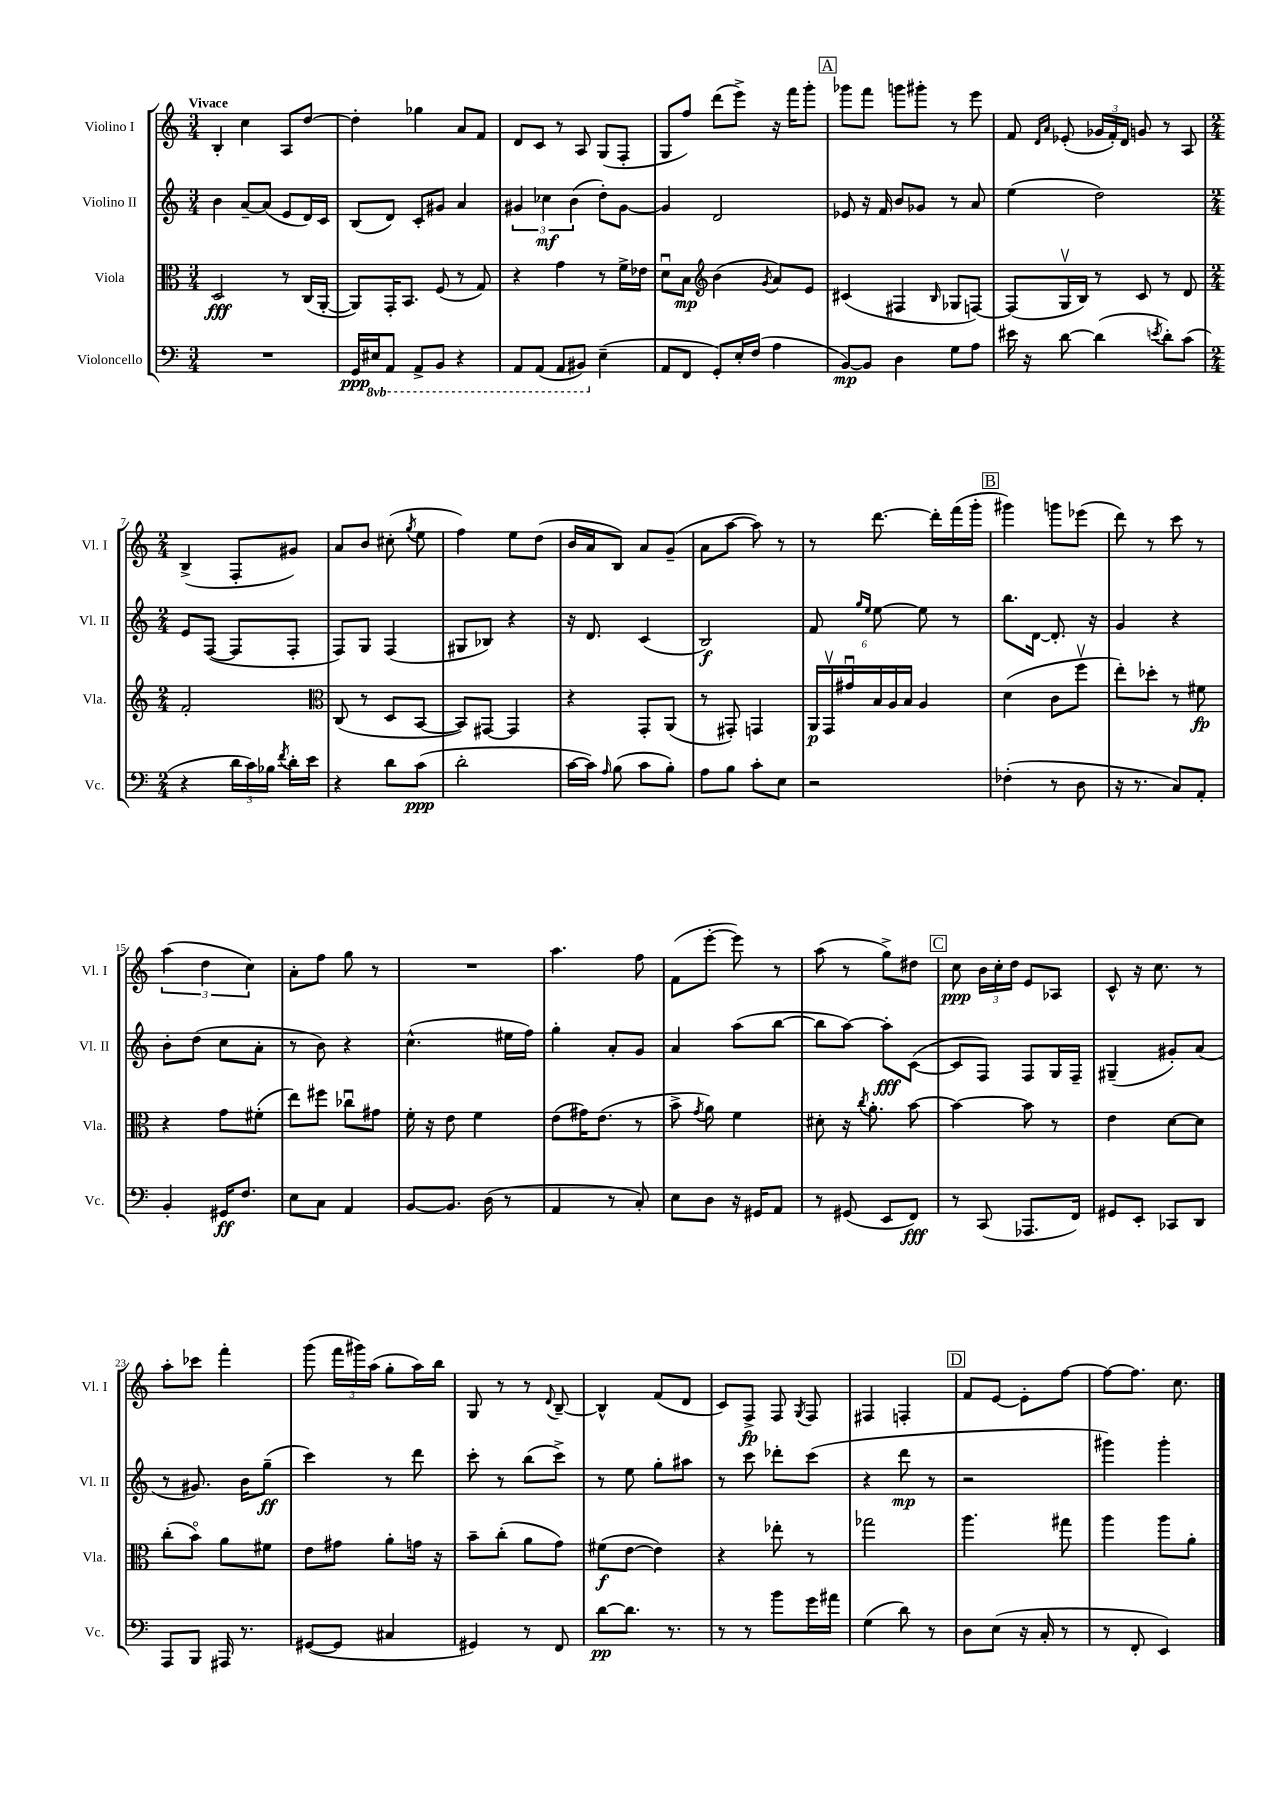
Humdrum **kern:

**kern	**dynam	**kern	**dynam	**kern	**dynam	**kern	**dynam
*part4	*part4	*part3	*part3	*part2	*part2	*part1	*part1
*staff4	*staff4	*staff3	*staff3	*staff2	*staff2	*staff1	*staff1
*I"Violoncello	*	*I"Viola	*	*I"Violino II	*	*I"Violino I	*
*I'Vc.	*	*I'Vla.	*	*I'Vl. II	*	*I'Vl. I	*
*clefF4	*	*clefC3	*	*clefG2	*	*clefG2	*
*k[]	*	*k[]	*	*k[]	*	*k[]	*
*M3/4	*	*M3/4	*	*M3/4	*	*M3/4	*
=1	=1	=1	=1	=1	=1	=1	=1
!	!	!	!	!	!	!LO:TX:a:B:t=Vivace	!
2.r	.	2D/	fff	4b\	.	4B'/	.
.	.	.	.	[8a~/L	.	4cc\	.
.	.	.	.	(8a/J]	.	.	.
.	.	8r	.	8e/L	.	8A/L	.
.	.	(16C/LL	.	16d/L)	.	[8dd/J	.
.	.	[16AA'/JJ	.	16c/JJ	.	.	.
=2	=2	=2	=2	=2	=2	=2	=2
16GG/LL	ppp	8AA/L])	.	(8B/L	.	4dd'\]	.
*8ba	*	*	*	*	*	*	*
16EE#X/J	.	.	.	.	.	.	.
8AAA/J	.	16GG'/K	.	8d/J)	.	.	.
.	.	8.BB/J	.	.	.	.	.
8AAA^/L	.	.	.	8c'/L	.	4gg-X\	.
8BBB/J	.	(8F/	.	8g#X/J	.	.	.
4r	.	8r	.	4a/	.	8a/L	.
.	.	8G/)	.	.	.	8f/J	.
=3	=3	=3	=3	=3	=3	=3	=3
8AAA/L	.	4r	.	6g#X/	.	8d/L	.
(8AAA/J	.	.	.	.	.	8c/J	.
.	.	.	.	6cc-X\	mf	.	.
8AAA/L	.	4g\	.	.	.	8r	.
.	.	.	.	(6b\	.	.	.
8BBB#X/J)	.	.	.	.	.	8A/	.
*X8ba	*	*	*	*	*	*	*
(4E~\	.	8r	.	8dd'\L)	.	(8G/L	.
.	.	16f^\LL	.	[8g#\J	.	8F'/J	.
.	.	16e-X\JJ	.	.	.	.	.
=4	=4	=4	=4	=4	=4	=4	=4
8AA/L	.	8du\L	.	4g#/]	.	8G/L	.
8FF/J	.	8B\J	mp	.	.	8ff/J)	.
*	*	*clefG2	*	*	*	*	*
8GG'/L)	.	(4b\	.	2d/	.	(8ddd\L	.
16E'/L	.	.	.	.	.	8eee^\J)	.
(16F/JJ	.	.	.	.	.	.	.
.	.	8qg/	.	.	.	.	.
4A\	.	8a/L)	.	.	.	16r	.
.	.	.	.	.	.	16fff\KL	.
.	.	8e/J	.	.	.	8ggg'\J	.
!!LO:REH:place=s1:t=A
=5	=5	=5	=5	=5	=5	=5	=5
[8BB/L)	mp	(4c#X/	.	8e-X/	.	8ggg-X\L	.
8BB/J]	.	.	.	16r	.	8fff\J	.
.	.	.	.	16f/	.	.	.
4D\	.	4F#X/	.	8b/L	.	8gggn\L	.
.	.	.	.	8g-X/J	.	8ggg#X'\J	.
.	.	16qqB/	.	.	.	.	.
8G\L	.	8G-X/L	.	8r	.	8r	.
8A\J	.	[8Fn/J)	.	8a/	.	8eee\	.
=6	=6	=6	=6	=6	=6	=6	=6
16e#X\	.	(8F/L]	.	(4ee\	.	8f/	.
16r	.	.	.	.	.	.	.
.	.	.	.	.	.	16qqd/LL	.
.	.	.	.	.	.	16qqa/JJ	.
[8d\	.	16Gv/L	.	.	.	(8e-X'/	.
.	.	16B/JJ)	.	.	.	.	.
(4d\]	.	8r	.	2dd\)	.	24g-X/LL	.
.	.	.	.	.	.	24f'/)	.
.	.	.	.	.	.	24d/JJ	.
.	.	8c/	.	.	.	8gn/	.
8qen/	.	.	.	.	.	.	.
8d'\L)	.	8r	.	.	.	8r	.
(8c\J	.	8d/	.	.	.	8A/	.
!!LO:LB:g=z
=7	=7	=7	=7	=7	=7	=7	=7
*M2/4	*	*M2/4	*	*M2/4	*	*M2/4	*
4r	.	2f'/	.	8e/L	.	(4B^/	.
.	.	.	.	([8F/J	.	.	.
24d\LL	.	.	.	8F/L]	.	8F'/L	.
24c\)	.	.	.	.	.	.	.
24B-X\JJ	.	.	.	.	.	.	.
8qf/	.	.	.	.	.	.	.
16d'\LL	.	.	.	8F'/J	.	8g#X/J)	.
16e\JJ	.	.	.	.	.	.	.
=8	=8	=8	=8	=8	=8	=8	=8
*	*	*clefC3	*	*	*	*	*
4r	.	(8C/	.	8F/L)	.	8a/L	.
.	.	8r	.	8G/J	.	8b/J	.
8d\L	.	8D/L	.	(4F/	.	(8cc#X'\	.
.	.	.	.	.	.	8qgg/	.
(8c\J	ppp	[8BB/J	.	.	.	8ee\	.
=9	=9	=9	=9	=9	=9	=9	=9
2d'\	.	8BB/L])	.	8G#X/L	.	4ff\)	.
.	.	[8GG#X/J	.	8B-X/J)	.	.	.
.	.	4GG#/]	.	4r	.	8ee\L	.
.	.	.	.	.	.	(8dd\J	.
=10	=10	=10	=10	=10	=10	=10	=10
[16c\LL	.	4r	.	16r	.	16b/LL	.
16c\JJ])	.	.	.	8.d/	.	16a/J	.
16qqA/	.	.	.	.	.	.	.
(8B\	.	.	.	.	.	8B/J)	.
8c\L	.	8GG'/L	.	(4c/	.	8a/L	.
8B'\J)	.	(8AA/J	.	.	.	(8g~/J	.
=11	=11	=11	=11	=11	=11	=11	=11
8A\L	.	8r	.	2B/)	f	8a\L	.
8B\J	.	8GG#X'/)	.	.	.	[8aa\J	.
8c'\L	.	4GGn/	.	.	.	8aa\])	.
8E\J	.	.	.	.	.	8r	.
=12	=12	=12	=12	=12	=12	=12	=12
2r	.	24AA/LL	p	8f/	.	8r	.
.	.	24GGv/	.	.	.	.	.
.	.	24g#Xu/	.	.	.	.	.
.	.	.	.	16qqgg/LL	.	.	.
.	.	.	.	16qqee/JJ	.	.	.
.	.	24B/	.	[8ee\	.	[8.ddd\	.
.	.	24A/	.	.	.	.	.
.	.	24B/JJ	.	.	.	.	.
.	.	4A/	.	8ee\]	.	.	.
.	.	.	.	.	.	16ddd'\LL]	.
.	.	.	.	8r	.	(16fff\	.
.	.	.	.	.	.	16ggg'\JJ	.
!!LO:REH:place=s1:t=B
=13	=13	=13	=13	=13	=13	=13	=13
(4F-X'\	.	(4d\	.	8.bb\L	.	4ggg#X\)	.
.	.	.	.	[16d\Jk	.	.	.
8r	.	8c\L	.	8.d'/]	.	8gggn\L	.
8D\	.	8ffv\J	.	.	.	(8eee-X\J	.
.	.	.	.	16r	.	.	.
=14	=14	=14	=14	=14	=14	=14	=14
16r	.	8ee'\L)	.	4g/	.	8ddd\)	.
8.r	.	.	.	.	.	.	.
.	.	8dd-X'\J	.	.	.	8r	.
8C/L)	.	8r	.	4r	.	8ccc\	.
8AA'/J	.	8f#X\	fp	.	.	8r	.
!!LO:LB:g=z
=15	=15	=15	=15	=15	=15	=15	=15
4BB'/	.	4r	.	8b'\L	.	(6aa\	.
.	.	.	.	(8dd\J	.	.	.
.	.	.	.	.	.	6dd\	.
16GG#X/KL	ff	8g\L	.	8cc\L	.	.	.
8.F/J	.	.	.	.	.	.	.
.	.	.	.	.	.	6cc\)	.
.	.	(8f#X'\J	.	8a'\J	.	.	.
=16	=16	=16	=16	=16	=16	=16	=16
8E\L	.	8ee\L)	.	8r	.	8a'\L	.
8C\J	.	8ff#X\J	.	8b\)	.	8ff\J	.
4AA/	.	8cc-Xu\L	.	4r	.	8gg\	.
.	.	8g#X\J	.	.	.	8r	.
=17	=17	=17	=17	=17	=17	=17	=17
[8BB/L	.	16f'\	.	(4.cc^^\	.	2r	.
.	.	16r	.	.	.	.	.
8.BB/J]	.	8e\	.	.	.	.	.
.	.	4f\	.	.	.	.	.
(16D\	.	.	.	.	.	.	.
8r	.	.	.	16ee#X\LL	.	.	.
.	.	.	.	16ff\JJ)	.	.	.
=18	=18	=18	=18	=18	=18	=18	=18
4AA/	.	(8e\L	.	4gg'\	.	4.aa\	.
.	.	16g#X\K)	.	.	.	.	.
.	.	(8.e\J	.	.	.	.	.
8r	.	.	.	8a'/L	.	.	.
8C'/)	.	8r	.	8g/J	.	8ff\	.
=19	=19	=19	=19	=19	=19	=19	=19
8E\L	.	8b^\	.	4a/	.	(8f\L	.
.	.	8qg/	.	.	.	.	.
8D\J	.	8a\)	.	.	.	[8eee'\J	.
16r	.	4f\	.	(8aa\L	.	8eee\])	.
16GG#X/KL	.	.	.	.	.	.	.
8AA/J	.	.	.	[8bb\J	.	8r	.
=20	=20	=20	=20	=20	=20	=20	=20
8r	.	8d#X'\	.	8bb\L]	.	(8aa\	.
(8GG#X/	.	16r	.	[8aa\J)	.	8r	.
.	.	8qcc/	.	.	.	.	.
.	.	8.a'\	.	.	.	.	.
8EE/L	.	.	.	8aa'\L]	fff	8gg^\L)	.
8FF/J)	fff	[8b\	.	([8c\J	.	8dd#X\J	.
!!LO:REH:place=s1:t=C
=21	=21	=21	=21	=21	=21	=21	=21
8r	.	4b\_	.	8c/L]	.	8cc\	ppp
(8CC/	.	.	.	8F/J)	.	24b\LL	.
.	.	.	.	.	.	24cc'\	.
.	.	.	.	.	.	24dd\JJ	.
8.AAA-X/L	.	8b\]	.	8F/L	.	8e/L	.
.	.	8r	.	16G/L	.	8A-X/J	.
16FF/Jk)	.	.	.	16F~/JJ	.	.	.
=22	=22	=22	=22	=22	=22	=22	=22
8GG#X/L	.	4e\	.	(4G#X~/	.	8c^^/	.
8EE'/J	.	.	.	.	.	16r	.
.	.	.	.	.	.	8.cc\	.
8CC-X/L	.	[8d\L	.	8g#X'/L)	.	.	.
8DD/J	.	8d\J]	.	(8a/J	.	8r	.
!!LO:LB:g=z
=23	=23	=23	=23	=23	=23	=23	=23
8AAA/L	.	(8cc'\L	.	8r	.	8aa'\L	.
8BBB/J	.	8b\J)	.	8.g#X/)	.	8ccc-X\J	.
16AAA#X/	.	8a\L	.	.	.	4fff'\	.
8.r	.	.	.	16b\KL	.	.	.
.	.	8f#X\J	.	(8gg~\J	ff	.	.
=24	=24	=24	=24	=24	=24	=24	=24
([8GG#X/L	.	8e\L	.	4ccc\)	.	(8ggg\	.
8GG#/J]	.	8g#X\J	.	.	.	24fff\LL	.
.	.	.	.	.	.	24ggg#X\)	.
.	.	.	.	.	.	(24aa\JJ	.
4C#X/	.	8a'\L	.	8r	.	8gg'\L	.
.	.	16gn\Jk	.	8ddd\	.	16aa\L)	.
.	.	16r	.	.	.	16bb\JJ	.
=25	=25	=25	=25	=25	=25	=25	=25
4GG#X/)	.	8b~\L	.	8ccc'\	.	8G/	.
.	.	(8cc'\J	.	8r	.	8r	.
8r	.	8a\L	.	(8bb\L	.	8r	.
.	.	.	.	.	.	8qqd/	.
8FF/	.	8g\J)	.	8ccc^\J)	.	[8B~/	.
=26	=26	=26	=26	=26	=26	=26	=26
[8d\L	pp	(8f#X\L	f	8r	.	4B^^/]	.
8.d\J]	.	[8e\J	.	8ee\	.	.	.
.	.	4e\])	.	8gg'\L	.	(8f/L	.
8.r	.	.	.	.	.	.	.
.	.	.	.	8aa#X\J	.	8d/J	.
=27	=27	=27	=27	=27	=27	=27	=27
8r	.	4r	.	8r	.	8c/L)	.
8r	.	.	.	8ccc\	.	8F^/J	fp
8b\L	.	8ee-X'\	.	8ddd-X'\L	.	8F/	.
.	.	.	.	.	.	8qG/	.
16g\L	.	8r	.	(8ccc\J	.	8F/	.
16a#X\JJ	.	.	.	.	.	.	.
=28	=28	=28	=28	=28	=28	=28	=28
(4G\	.	2gg-X\	.	4r	.	4F#X/	.
8d\)	.	.	.	8ddd\	mp	4Fn'/	.
8r	.	.	.	8r	.	.	.
!!LO:REH:place=s1:t=D
=29	=29	=29	=29	=29	=29	=29	=29
8D\L	.	4.aa\	.	2r	.	8f/L	.
(8E\J	.	.	.	.	.	[8e/J	.
16r	.	.	.	.	.	8e'\L]	.
16C'/	.	.	.	.	.	.	.
8r	.	8gg#X\	.	.	.	[8ff\J	.
=30	=30	=30	=30	=30	=30	=30	=30
8r	.	4aa\	.	4ggg#X\)	.	8ff\L_	.
8FF'/	.	.	.	.	.	8.ff\J]	.
4EE/)	.	8aa\L	.	4ggg#'\	.	.	.
.	.	.	.	.	.	8.cc\	.
.	.	8a'\J	.	.	.	.	.
==	==	==	==	==	==	==	==
*-	*-	*-	*-	*-	*-	*-	*-
